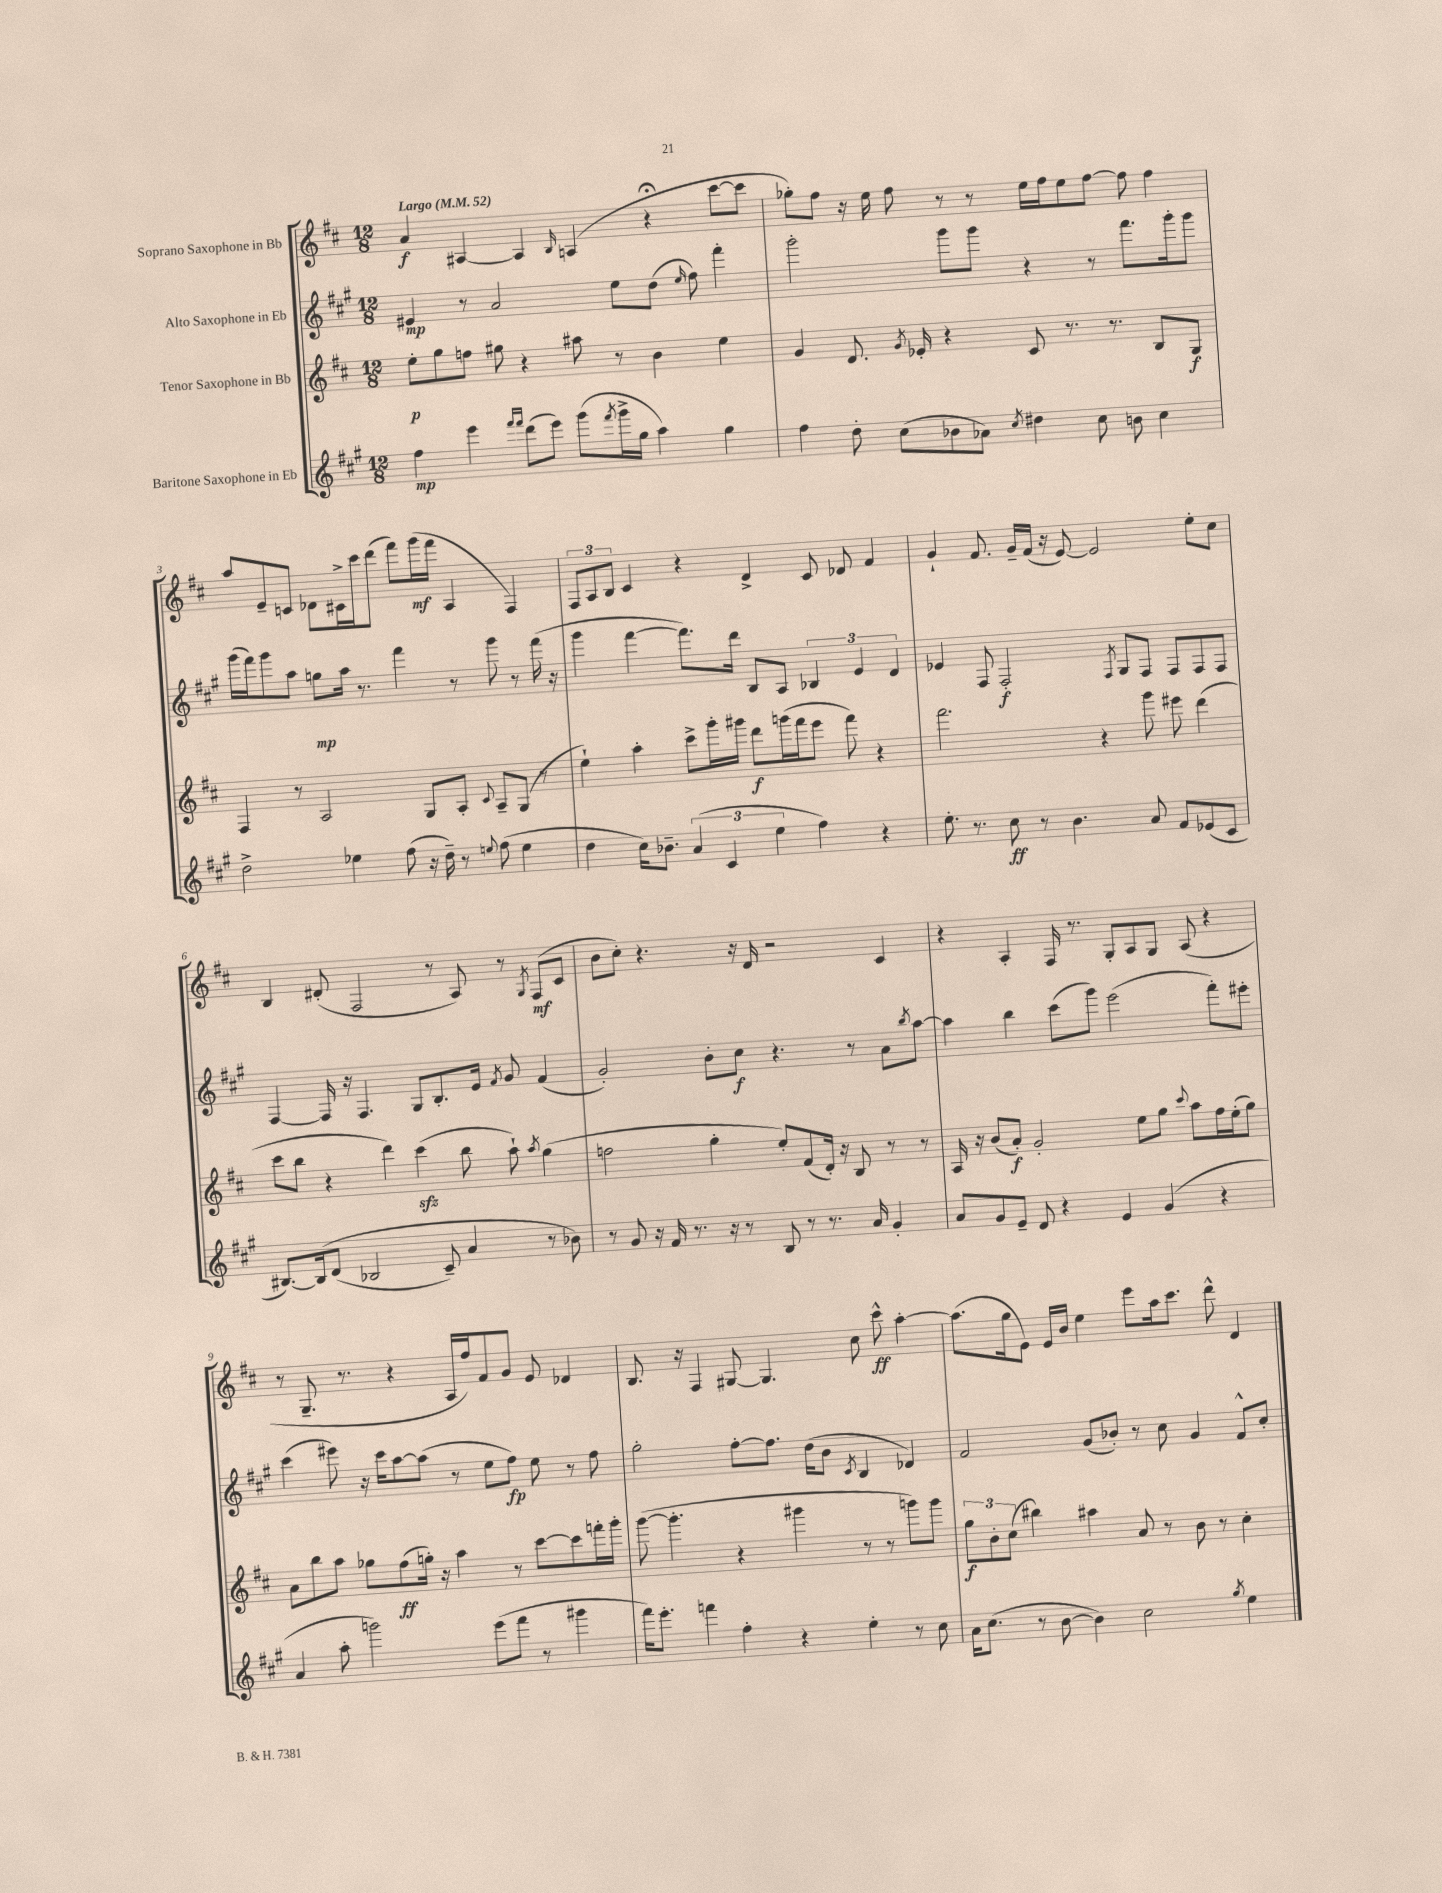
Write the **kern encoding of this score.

**kern	**dynam	**kern	**dynam	**kern	**dynam	**kern	**dynam
*part4	*part4	*part3	*part3	*part2	*part2	*part1	*part1
*staff4	*staff4	*staff3	*staff3	*staff2	*staff2	*staff1	*staff1
*I"Baritone Saxophone in Eb	*	*I"Tenor Saxophone in Bb	*	*I"Alto Saxophone in Eb	*	*I"Soprano Saxophone in Bb	*
*clefG2	*	*clefG2	*	*clefG2	*	*clefG2	*
*k[f#c#g#]	*	*k[f#c#]	*	*k[f#c#g#]	*	*k[f#c#]	*
*M12/8	*	*M12/8	*	*M12/8	*	*M12/8	*
*MM52	*	*MM52	*	*MM52	*	*MM52	*
=1	=1	=1	=1	=1	=1	=1	=1
!	!	!	!	!	!	!LO:TX:a:B:t=Largo	!
4ff#\	mp	8ee'\L	p	4e#X/	mp	4a/	f
.	.	8gg\	.	.	.	.	.
4eee\	.	8ffn\J	.	8r	.	[4A#X/	.
.	.	8gg#X\	.	2a/	.	.	.
16qqfff#/LL	.	.	.	.	.	.	.
16qqfff#/JJ	.	.	.	.	.	.	.
(8ddd\L	.	4r	.	.	.	4A#/]	.
8eee\J)	.	.	.	.	.	.	.
.	.	.	.	.	.	16qqB/	.
(8ggg#\L	.	8aa#X\	.	.	.	(4An/	.
8qfff#/	.	.	.	.	.	.	.
16ggg#^\L	.	8r	.	8ee\L	.	.	.
16gg#\JJ	.	.	.	.	.	.	.
4aa\)	.	4b\	.	(8dd\J	.	4r;<	.
.	.	.	.	16qqee/	.	.	.
.	.	.	.	8ff#\)	.	.	.
4gg#\	.	4ee\	.	4fff#'\	.	[8ccc#\L	.
.	.	.	.	.	.	8ccc#\J]	.
=2	=2	=2	=2	=2	=2	=2	=2
4ff#\	.	4g/	.	2ggg#'\	.	8gg-X'\L)	.
.	.	.	.	.	.	8ff#\J	.
8dd'\	.	8.d/	.	.	.	16r	.
.	.	.	.	.	.	16ee\	.
(8cc#\L	.	.	.	.	.	8ff#\	.
.	.	8qg/	.	.	.	.	.
.	.	16e-X'/	.	.	.	.	.
8b-X\	.	4r	.	8ggg#\L	.	8r	.
8a-X\J)	.	.	.	8ggg#\J	.	8r	.
8qcc#/	.	.	.	.	.	.	.
4dd#X\	.	8c#/	.	4r	.	16ee\LL	.
.	.	.	.	.	.	16ff#\J	.
.	.	8.r	.	.	.	8ee\	.
8cc#\	.	.	.	8r	.	[8ff#\J	.
.	.	8.r	.	.	.	.	.
8bn\	.	.	.	8.fff#\L	.	8ff#\]	.
4cc#\	.	8B/L	.	.	.	4ff#\	.
.	.	.	.	16ggg#'\k	.	.	.
.	.	8G/J	f	8ggg#\J	.	.	.
!!LO:LB:g=z
=3	=3	=3	=3	=3	=3	=3	=3
2dd^\	.	4F#/	.	(16ggg#\LL	.	8aa/L	.
.	.	.	.	16fff#\J)	.	.	.
.	.	.	.	8ggg#\	.	8e~/	.
.	.	8r	.	8aa\J	.	8cn/J	.
.	.	2A/	.	8ggn\L	mp	8d-X\L	.
4ee-X\	.	.	.	16aa\Jk	.	16c#X^\L	.
.	.	.	.	8.r	.	16ccc#\J	.
.	.	.	.	.	.	(8ddd\J	.
(8ff#\	.	.	.	4fff#\	.	8fff#\L)	.
16r	.	8G/L	.	.	.	(16ggg\L	mf
16dd~\)	.	.	.	.	.	16fff#\JJ	.
8r	.	8A'/J	.	8r	.	4A/	.
8qqeen/	.	8qqc#/	.	.	.	.	.
(8ff#\	.	8A~/L	.	8ggg#\	.	.	.
4ee\	.	(8G/J	.	8r	.	4F#/)	.
.	.	8r	.	(16fff#\	.	.	.
.	.	.	.	16r	.	.	.
=4	=4	=4	=4	=4	=4	=4	=4
4dd\	.	4ee`\)	.	4ggg#\	.	12F#/L	.
.	.	.	.	.	.	12A/	.
.	.	.	.	.	.	12B/J	.
16cc#\KL)	.	4aa'\	.	[4fff#\	.	4c#/	.
8.b-X~\J	.	.	.	.	.	.	.
(6a/	.	8ccc#^\L	.	8.fff#\L])	.	4r	.
.	.	16ggg'\L	.	.	.	.	.
6c#/	.	.	.	.	.	.	.
.	.	16ggg#X\JJ	.	16ddd\Jk	.	.	.
.	.	8ddd\L	f	8B/L	.	4d^/	.
6ee\	.	.	.	.	.	.	.
.	.	(16gggn\L	.	8A/J	.	.	.
.	.	16fff#\J	.	.	.	.	.
4ff#\)	.	8eee\J	.	6B-X/	.	8c#/	.
.	.	8fff#\)	.	.	.	8d-X/	.
.	.	.	.	6e/	.	.	.
4r	.	4r	.	.	.	4f#/	.
.	.	.	.	6d/	.	.	.
=5	=5	=5	=5	=5	=5	=5	=5
8.ee'\	.	2.fff#\	.	4e-X/	.	4g`/	.
8.r	.	.	.	.	.	.	.
.	.	.	.	8F#/	.	8.f#/	.
8cc#\	ff	.	.	2F#'/	f	.	.
.	.	.	.	.	.	16g~/LL	.
8r	.	.	.	.	.	(16f#/JJ	.
.	.	.	.	.	.	16r	.
4.b\	.	.	.	.	.	[8e/)	.
.	.	4r	.	.	.	2e/]	.
.	.	.	.	8qF#/	.	.	.
.	.	.	.	8G#/L	.	.	.
8a/	.	8ggg\	.	8F#/J	.	.	.
8f#/L	.	8eee#X\	.	8F#/L	.	.	.
(8e-X/	.	(4ddd\	.	8F#/	.	8ee'\L	.
8c#/J	.	.	.	8F#/J	.	8cc#\J	.
!!LO:LB:g=z
=6	=6	=6	=6	=6	=6	=6	=6
[8.B#X/L)	.	8ccc#\L	.	[4F#/	.	4B/	.
.	.	8bb\J	.	.	.	.	.
(16B#/k]	.	.	.	.	.	.	.
(8d/J	.	4r	.	16F#/]	.	(8d#X'/	.
.	.	.	.	16r	.	.	.
2B-X/	.	.	.	4.F#/	.	2F#/	.
.	.	4ddd\)	.	.	.	.	.
.	.	(4ccc#zz\	.	8G#/L	.	.	.
8c#~/)	.	.	.	8.B'/	.	8r	.
4a/	.	8bb\	.	.	.	8A/)	.
.	.	.	.	16e/Jk	.	.	.
.	.	.	.	8qf#/	.	.	.
.	.	8aa`\)	.	8g#/	.	8r	.
.	.	8qaa/	.	.	.	8qG/	.
8r	.	(4gg\	.	(4f#/	.	(8F#/L	mf
8b-X\)	.	.	.	.	.	8c#/J	.
=7	=7	=7	=7	=7	=7	=7	=7
8r	.	2ffn\	.	2g#'/)	.	8b\L	.
8g#/	.	.	.	.	.	8cc#'\J)	.
16r	.	.	.	.	.	4.r	.
16f#/	.	.	.	.	.	.	.
8.r	.	.	.	.	.	.	.
.	.	4gg'\	.	8b'\L	.	.	.
16r	.	.	.	.	.	.	.
8r	.	.	.	8cc#\J	f	16r	.
.	.	.	.	.	.	16d/	.
8B/	.	8ee'/L)	.	4.r	.	2r	.
8r	.	(8f#/	.	.	.	.	.
8.r	.	16d'/Jk)	.	.	.	.	.
.	.	16r	.	.	.	.	.
.	.	8B/	.	8r	.	.	.
16a/	.	.	.	.	.	.	.
4g#'/	.	8r	.	8a\L	.	4c#/	.
.	.	.	.	8qbb/	.	.	.
.	.	8r	.	[8aa\J	.	.	.
=8	=8	=8	=8	=8	=8	=8	=8
8a/L	.	16A/	.	4aa\]	.	4r	.
.	.	16r	.	.	.	.	.
8g#/	.	(8b/L	.	.	.	.	.
8e~/J	.	8a'/J)	f	4bb\	.	4A'/	.
8d/	.	2g'/	.	.	.	.	.
4r	.	.	.	(8ccc#\L	.	16F#/	.
.	.	.	.	.	.	8.r	.
.	.	.	.	8ggg#\J)	.	.	.
4e/	.	.	.	(2eee\	.	8G'/L	.
.	.	8ee\L	.	.	.	8A/	.
(4g#/	.	8gg\J	.	.	.	8G/J	.
.	.	8qqccc#/	.	.	.	.	.
.	.	8aa\L	.	.	.	(8A/	.
4r	.	16ff#\L	.	8fff#'\L)	.	4r	.
.	.	(16ee'\J	.	.	.	.	.
.	.	8gg\J)	.	8eee#X'\J	.	.	.
!!LO:LB:g=z
=9	=9	=9	=9	=9	=9	=9	=9
4a/	.	8a\L	.	(4ccc#\	.	8r	.
.	.	8bb\	.	.	.	8.G~/	.
8aa'\	.	8aa\J	.	8eee#X\)	.	.	.
.	.	.	.	.	.	8.r	.
2gggn\)	.	8gg-X\L	.	16r	.	.	.
.	.	.	.	16ccc#\KL	.	.	.
.	.	(8ff#\	ff	[8aa\	.	4r	.
.	.	16ggn'\Jk)	.	(8aa\J]	.	.	.
.	.	16r	.	.	.	.	.
.	.	4aa\	.	8r	.	16A/LL	.
.	.	.	.	.	.	16ff#/J)	.
(8eee\L	.	.	.	8ee\L	.	8f#/	.
8fff#\J	.	8r	.	8ff#\J)	fp	8g/J	.
8r	.	[8ccc#\L	.	8ee\	.	8e/	.
4ggg#X\	.	8ccc#\]	.	8r	.	4d-X/	.
.	.	16fffn'\L	.	8ff#\	.	.	.
.	.	16ggg'\JJ	.	.	.	.	.
=10	=10	=10	=10	=10	=10	=10	=10
16fff#\KL)	.	([8ggg\	.	2gg#'\	.	8.B/	.
8.eee'\J	.	.	.	.	.	.	.
.	.	4.ggg'\]	.	.	.	.	.
.	.	.	.	.	.	16r	.
4fffn\	.	.	.	.	.	4F#/	.
4ff#'\	.	4r	.	[8ff#'\L	.	[8G#X/	.
.	.	.	.	8.ff#\J]	.	4.G#/]	.
4r	.	4ggg#X\	.	.	.	.	.
.	.	.	.	(16dd\KL	.	.	.
.	.	.	.	8b\J	.	.	.
.	.	.	.	8qc#/	.	.	.
4ee'\	.	8r	.	4B/	.	8cc#\	.
.	.	8r	.	.	.	8ccc#^^\	ff
8r	.	8gggn\L)	.	4d-X/)	.	[4aa'\	.
8cc#\	.	8ggg\J	.	.	.	.	.
=11	=11	=11	=11	=11	=11	=11	=11
16a\KL	.	12gg\L	f	2f#/	.	(8.aa\L]	.
(8.cc#\J	.	.	.	.	.	.	.
.	.	12b'\	.	.	.	.	.
.	.	(12cc#\J	.	.	.	.	.
.	.	.	.	.	.	16gg\k	.
8r	.	4bb#X\)	.	.	.	8e\J)	.
[8b\	.	.	.	.	.	16e/LL	.
.	.	.	.	.	.	16b/JJ	.
4b\])	.	4aa#X\	.	(8g#/L	.	4ee\	.
.	.	.	.	8b-X'/J)	.	.	.
2cc#\	.	8a/	.	8r	.	8eee\L	.
.	.	8r	.	8cc#\	.	16aa\k	.
.	.	.	.	.	.	8.ccc#\J	.
.	.	8b\	.	4g#/	.	.	.
.	.	8r	.	.	.	8ddd^^\	.
8qgg#/	.	.	.	.	.	.	.
4ee\	.	4cc#'\	.	8f#^^/L	.	4d/	.
.	.	.	.	8cc#'/J	.	.	.
==	==	==	==	==	==	==	==
*-	*-	*-	*-	*-	*-	*-	*-
